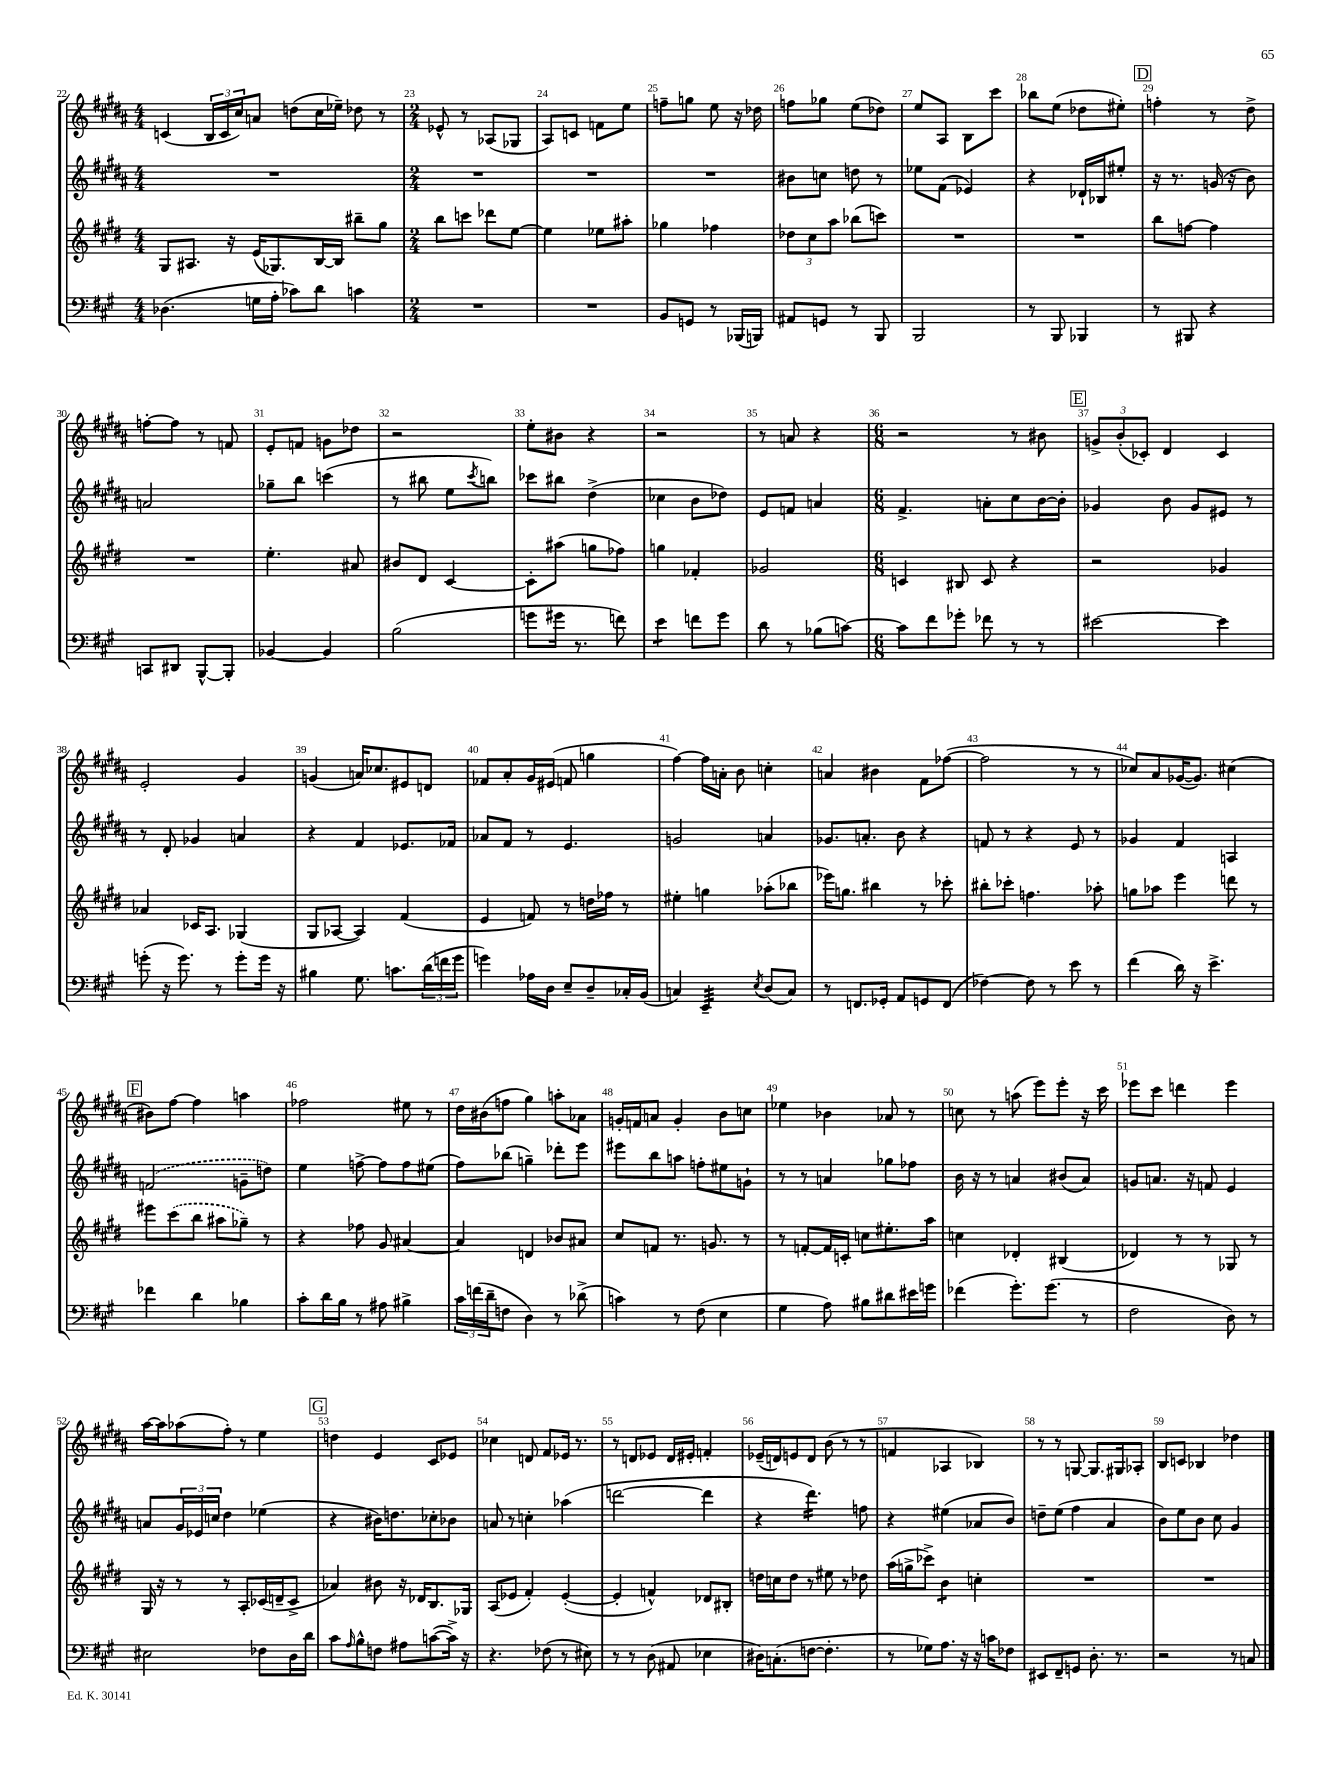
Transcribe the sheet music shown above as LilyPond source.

<<
\new StaffGroup <<
\new Staff = "s0" {
    \clef treble \key b \major \numericTimeSignature \time 4/4
    c'4( \tuplet 3/2 { b16 c'16 cis''16) } a'8 d''8( cis''16 ees''16--) des''8 r8 |
    \numericTimeSignature \time 2/4 ees'8-^ r8 aes8( ges8 |
    ais8) c'8 f'8 e''8 |
    f''8-- g''8 e''8 r16 des''16 |
    f''8 ges''8 e''8( des''8) |
    e''8 ais8 b8 cis'''8 |
    bes''8 e''8( des''8 eis''8-.) |
    \mark \markup { \box "D" } f''4-. r8 dis''8-> |
    f''8~-. f''8 r8 f'8 |
    e'8-. f'8 g'8 des''8 |
    r2 |
    e''8-. bis'8 r4 |
    r2 |
    r8 a'8 r4 |
    \numericTimeSignature \time 6/8 r2 r8 bis'8 |
    \mark \markup { \box "E" } \tuplet 3/2 { g'8-> b'8-.( ces'8-.) } dis'4 ces'4 |
    e'2-. gis'4 |
    g'4( a'16) ces''8. eis'8 d'8 |
    fes'8 ais'8-. gis'16 eis'16( f'8 g''4 |
    fis''4~) fis''16 a'16-. b'8 c''4-. |
    a'4 bis'4 fis'8 fes''8~( |
    fes''2 r8 r8 |
    ces''8) ais'8 ges'16~( ges'8.) cis''4( |
    \mark \markup { \box "F" } bis'8) fis''8~ fis''4 a''4 |
    fes''2 eis''8 r8 |
    dis''16 bis'16( f''8 gis''4) a''8-. aes'8 |
    g'16-. f'16 a'8 g'4-. b'8 c''8 |
    ees''4 bes'4 aes'8 r8 |
    c''8 r8 a''8( e'''8) e'''8-. r16 cis'''16 |
    ees'''8 cis'''8 d'''4 ees'''4 |
    ais''16~ ais''16 aes''8( fis''8-.) r8 e''4 |
    \mark \markup { \box "G" } d''4 e'4 cis'8 ees'8 |
    ces''4 d'8 fis'8 ees'16 r8. |
    r8 d'8 ees'8 d'16 eis'16-. f'4-. |
    ees'16--( d'16) e'8 d'8 b'8( r8 r8 |
    f'4 aes4 bes4) |
    r8 r8 g8~ g8. gis16 aes8-. |
    b8 c'8 bes4 des''4 \bar "|." |
}
\new Staff = "s1" {
    \clef treble \key b \major \numericTimeSignature \time 4/4
    R1 |
    \numericTimeSignature \time 2/4 R2 |
    R2 |
    R2 |
    bis'8 c''8 d''8 r8 |
    ees''8 fis'8( ees'4) |
    r4 des'16-! bes16 eis''8-. |
    \mark \markup { \box "D" } r16 r8. g'16( r16 b'8) |
    a'2 |
    ges''8-- b''8 c'''4( |
    r8 bis''8 e''8 \acciaccatura { cis'''8 } b''8) |
    ces'''8 bis''8 dis''4->( |
    ces''4 b'8 des''8) |
    e'8 f'8 a'4 |
    \numericTimeSignature \time 6/8 fis'4.-> a'8-. cis''8 b'16~ b'16-. |
    \mark \markup { \box "E" } ges'4 b'8 ges'8 eis'8 r8 |
    r8 dis'8-. ges'4 a'4 |
    r4 fis'4 ees'8. fes'16 |
    aes'8 fis'8 r8 e'4. |
    g'2 a'4 |
    ges'8. a'8.-. b'8 r4 |
    f'8 r8 r4 e'8 r8 |
    ges'4 fis'4 a4 |
    \mark \markup { \box "F" } \once \slurDashed f'2( g'8-- d''8) |
    e''4 f''8~-> f''8 f''8 eis''8( |
    fis''8) bes''8( g''4--) des'''8-. e'''8 |
    eis'''8 b''8 a''8 f''8-. eis''8 g'8-! |
    r8 r8 a'4 ges''8 fes''8 |
    b'16 r16 r8 a'4 bis'8( a'8) |
    g'8 a'8. r16 f'8 e'4 |
    a'8 \tuplet 3/2 { gis'16 ees'16 c''16 } dis''4 ees''4( |
    \mark \markup { \box "G" } r4 bis'16) d''8. ces''8-. bes'8 |
    a'8 r8 c''4-. aes''4( |
    d'''2~ d'''4 |
    r4 dis'''4.:16) f''8 |
    r4 eis''4( aes'8 b'8) |
    d''8-- e''8( fis''4 ais'4 |
    b'8) e''8 b'8 cis''8 gis'4 \bar "|." |
}
\new Staff = "s2" {
    \clef treble \key e \major \numericTimeSignature \time 4/4
    gis8 ais8. r16 e'16( ges8.) b16~ b16 bis''8-- gis''8 |
    \numericTimeSignature \time 2/4 b''8 c'''8 des'''8 e''8~ |
    e''4 ees''8 ais''8-. |
    ges''4 fes''4 |
    \tuplet 3/2 { des''8 cis''8 a''8 } bes''8( c'''8) |
    R2 |
    R2 |
    \mark \markup { \box "D" } b''8 f''8~ f''4 |
    R2 |
    e''4.-. ais'8 |
    bis'8 dis'8 cis'4~ |
    cis'8-. ais''8( g''8 fes''8) |
    g''4 fes'4-. |
    ges'2 |
    \numericTimeSignature \time 6/8 c'4 bis8 c'8 r4 |
    \mark \markup { \box "E" } r2 ges'4 |
    aes'4 ces'16 a8. ges4( |
    gis8 aes8~ aes4) fis'4( |
    e'4 f'8) r8 d''16 fes''16 r8 |
    eis''4-. g''4 aes''8-.( bes''8 |
    ees'''16) g''8. bis''4 r8 ces'''8-. |
    bis''8-. ces'''8-. f''4. aes''8-. |
    g''8 aes''8 e'''4 d'''8 r8 |
    \mark \markup { \box "F" } eis'''8 \once \slurDashed cis'''8( b''8 ais''8 ges''8--) r8 |
    r4 fes''8 gis'8 ais'4~ |
    ais'4 d'4 bes'8 ais'8 |
    cis''8 f'8 r8. g'8. r8 |
    r8 f'8~-. f'16 c'16-. c''8 eis''8.-. a''16 |
    c''4 des'4-. bis4( |
    des'4) r8 r8 ges8 r8 |
    gis16 r16 r8 r8 a8-. ces'16( d'16-- ces'8-> |
    \mark \markup { \box "G" } aes'4) bis'8 r16 des'16 b8. ges16 |
    a8( ees'8 fis'4-.) ees'4~-.( |
    ees'4-. f'4-^) des'8 bis8-. |
    d''16 c''16 d''8 r8 eis''8 r8 des''8 |
    a''16( g''16-> ces'''8->) b'4:8 c''4-. |
    R2. |
    R2. \bar "|." |
}
\new Staff = "s3" {
    \clef bass \key a \major \numericTimeSignature \time 4/4
    des4.( g16 a16-. ces'8) d'8 c'4 |
    \numericTimeSignature \time 2/4 R2 |
    R2 |
    b,8 g,8 r8 bes,,16( b,,16) |
    ais,8 g,8 r8 b,,8 |
    b,,2 |
    r8 b,,8 bes,,4 |
    \mark \markup { \box "D" } r8 bis,,8 r4 |
    c,8 dis,8 b,,8~-^ b,,8-. |
    bes,4~ bes,4 |
    b2( |
    g'8 gis'16 r8. f'8) |
    e'4:8 f'8 gis'8 |
    d'8 r8 bes8( c'8~) |
    \numericTimeSignature \time 6/8 c'8 fis'8 ges'8-. fes'8 r8 r8 |
    \mark \markup { \box "E" } eis'2~ eis'4 |
    g'8-.( r16 g'8.) r8 g'8-. g'16 r16 |
    bis4 gis8. c'8. \tuplet 3/2 { d'16( f'16 gis'16 } |
    g'4) aes16 d16 e8-- d8-- ces16-. b,16( |
    c4) e,4:32-- \acciaccatura { e8 } d8( c8) |
    r8 f,8. ges,16-. a,8 g,8 f,8( |
    fes4~) fes8 r8 e'8 r8 |
    fis'4( d'16) r16 e'4.-> |
    \mark \markup { \box "F" } fes'4 d'4 bes4 |
    cis'8-. d'16 b16 r8 ais8 bis4-> |
    \tuplet 3/2 { cis'16 f'16( d'16-- } f8 d4) r8 des'8->( |
    c'4) r8 fis8( e4 |
    gis4 a8) bis8 dis'8 eis'16 g'16 |
    fes'4( gis'8.-.) gis'8.( r8 |
    fis2 d8) r8 |
    eis2 fes8 d16 d'16 |
    \mark \markup { \box "G" } cis'8 \grace { a16 } b8-^ f8 ais8 c'8~( c'16->) r16 |
    r4. fes8( r8 eis8) |
    r8 r8 d8( ais,8 ees4 |
    dis16) c8.-.( f8~ f4.-. |
    r8 ges8) a8. r16 r16 c'16 fes8 |
    eis,8 fis,8-- g,8 d8.-. r8. |
    r2 r8 c8 \bar "|." |
}
>>
>>
\layout { \context { \Score currentBarNumber = #22 \override BarNumber.break-visibility = ##(#f #t #t) barNumberVisibility = #all-bar-numbers-visible } }
